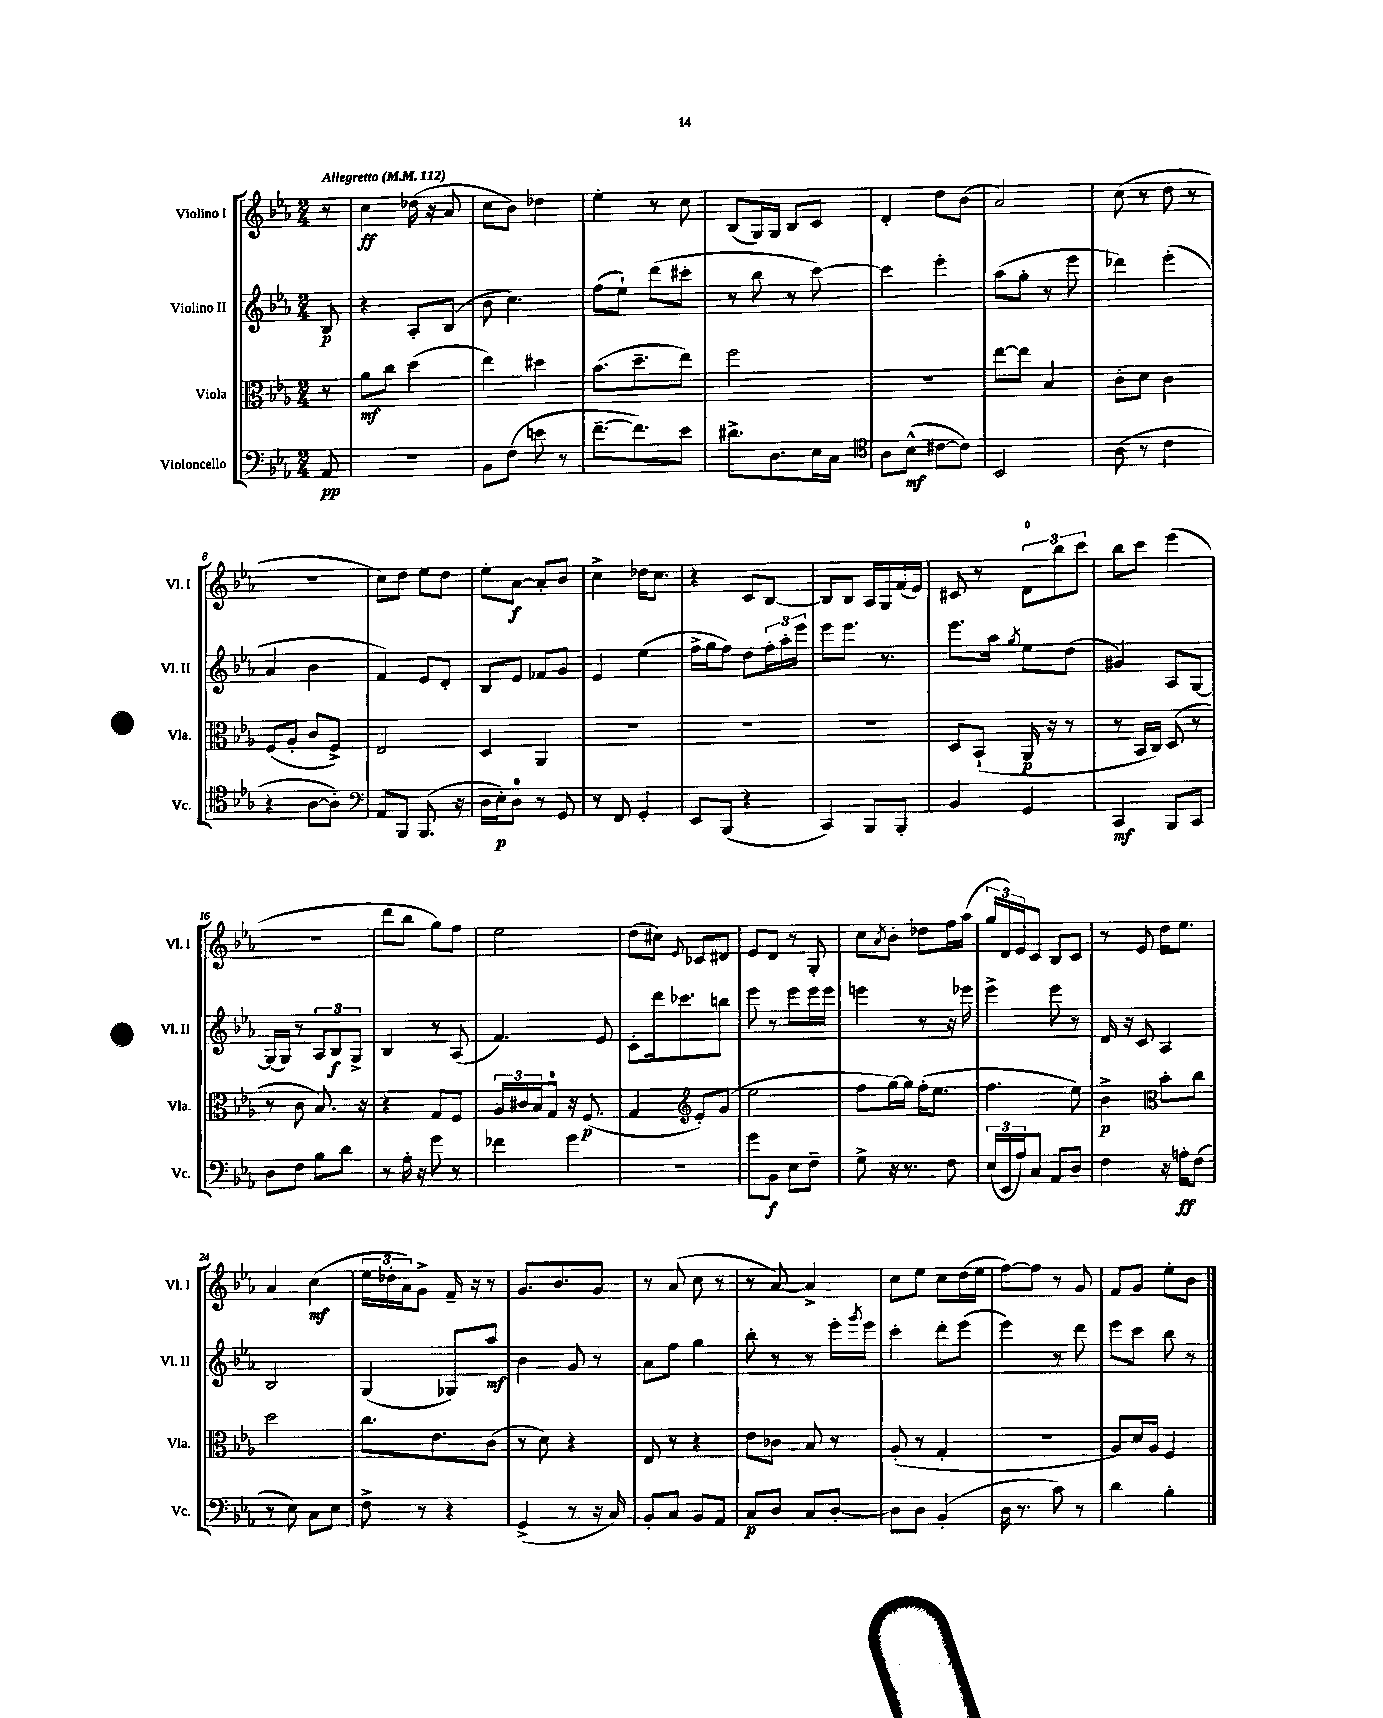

**kern	**dynam	**kern	**dynam	**kern	**dynam	**kern	**dynam
*part4	*part4	*part3	*part3	*part2	*part2	*part1	*part1
*staff4	*staff4	*staff3	*staff3	*staff2	*staff2	*staff1	*staff1
*I"Violoncello	*	*I"Viola	*	*I"Violino II	*	*I"Violino I	*
*I'Vc.	*	*I'Vla.	*	*I'Vl. II	*	*I'Vl. I	*
*clefF4	*	*clefC3	*	*clefG2	*	*clefG2	*
*k[b-e-a-]	*	*k[b-e-a-]	*	*k[b-e-a-]	*	*k[b-e-a-]	*
*M2/4	*	*M2/4	*	*M2/4	*	*M2/4	*
*MM112	*	*MM112	*	*MM112	*	*MM112	*
=	=	=	=	=	=	=	=
!	!	!	!	!	!	!LO:TX:a:B:t=Allegretto	!
8AA-/	pp	8r	.	8B-/	p	8r	.
=1	=1	=1	=1	=1	=1	=1	=1
2r	.	8a-\L	mf	4r	.	4cc\	ff
.	.	8cc\J	.	.	.	.	.
.	.	(4dd\	.	8A-'/L	.	(16dd-X\	.
.	.	.	.	.	.	16r	.
.	.	.	.	(8B-/J	.	8a-/	.
=2	=2	=2	=2	=2	=2	=2	=2
8BB-\L	.	4ee-\)	.	8b-\	.	8cc\L	.
(8F\J	.	.	.	4.cc\)	.	8b-\J)	.
8en\	.	4dd#X\	.	.	.	4dd-X\	.
8r	.	.	.	.	.	.	.
=3	=3	=3	=3	=3	=3	=3	=3
[8.f~\L	.	(8.b-\L	.	(8ff\L	.	4ee-'\	.
.	.	.	.	8ee-`\J)	.	.	.
8.f\])	.	8.dd~\	.	.	.	.	.
.	.	.	.	(8ddd\L	.	8r	.
8e-\J	.	8ee-\J)	.	8ccc#X'\J	.	8cc\	.
=4	=4	=4	=4	=4	=4	=4	=4
8.d#X^\L	.	2ff\	.	8r	.	(8B-/L	.
.	.	.	.	8bb-\	.	16G/L)	.
8.D\	.	.	.	.	.	16G/JJ	.
.	.	.	.	8r	.	8B-/L	.
16E-\L	.	.	.	[8ccc\)	.	8c/J	.
16C\JJ	.	.	.	.	.	.	.
=5	=5	=5	=5	=5	=5	=5	=5
*clefC4	*	*	*	*	*	*	*
8A-\L	.	2r	.	4ccc\]	.	4d'/	.
(8B-^^\J	mf	.	.	.	.	.	.
[8c#X\L	.	.	.	4eee-'\	.	8dd\L	.
8c#\J])	.	.	.	.	.	(8b-\J	.
=6	=6	=6	=6	=6	=6	=6	=6
2BB-/	.	[8ee-\L	.	(8aa-\L	.	2a-/)	.
.	.	8ee-\J]	.	8gg'\J	.	.	.
.	.	4B-/	.	8r	.	.	.
.	.	.	.	8eee-\	.	.	.
=7	=7	=7	=7	=7	=7	=7	=7
(8A-\	.	8c'\L	.	4ddd-X\)	.	(8cc\	.
8r	.	8d\J	.	.	.	8r	.
4c\	.	4c\	.	(4eee-'\	.	8dd\	.
.	.	.	.	.	.	8r	.
!!LO:LB:g=z
=8	=8	=8	=8	=8	=8	=8	=8
4r	.	(8F/L	.	4a-/	.	2r	.
.	.	8A-'/J	.	.	.	.	.
[8A-\L	.	8c/L	.	4b-\	.	.	.
8A-'\J])	.	8F^/J)	.	.	.	.	.
=9	=9	=9	=9	=9	=9	=9	=9
*clefF4	*	*	*	*	*	*	*
8AA-/L	.	2E-/	.	4f/)	.	8cc\L)	.
8BBB-/J	.	.	.	.	.	8dd\J	.
(8.BBB-/	.	.	.	8e-/L	.	8ee-\L	.
.	.	.	.	8d'/J	.	8dd\J	.
16r	.	.	.	.	.	.	.
=10	=10	=10	=10	=10	=10	=10	=10
16D\LL	.	4D/	.	8B-/L	.	8ee-'\L	.
16E-'\J)	p	.	.	.	.	.	.
8D\J	.	.	.	8e-/J	.	[8a-\J	f
8r	.	4AA-/	.	8f-X/L	.	8a-'/L]	.
8GG/	.	.	.	8g/J	.	8b-/J	.
=11	=11	=11	=11	=11	=11	=11	=11
8r	.	2r	.	4e-/	.	4cc^\	.
8FF/	.	.	.	.	.	.	.
4GG'/	.	.	.	(4ee-\	.	16dd-X\KL	.
.	.	.	.	.	.	8.cc\J	.
=12	=12	=12	=12	=12	=12	=12	=12
8EE-/L	.	2r	.	16ff^\LL	.	4r	.
.	.	.	.	16gg\J	.	.	.
(8BBB-/J	.	.	.	8ff\J)	.	.	.
4r	.	.	.	8dd\L	.	8c/L	.
.	.	.	.	24ff'\L	.	[8B-/J	.
.	.	.	.	24aa-'\	.	.	.
.	.	.	.	24eee-\JJ	.	.	.
=13	=13	=13	=13	=13	=13	=13	=13
4CC/)	.	2r	.	8eee-\L	.	8B-/L]	.
.	.	.	.	8.eee-\J	.	8B-/J	.
8BBB-/L	.	.	.	.	.	16A-/LL	.
.	.	.	.	8.r	.	16G/	.
8BBB-'/J	.	.	.	.	.	(16f/	.
.	.	.	.	.	.	16e-/JJ)	.
=14	=14	=14	=14	=14	=14	=14	=14
4BB-/	.	8D/L	.	8.eee-\L	.	8c#X/	.
.	.	(8BB-`/J	.	.	.	8r	.
.	.	.	.	16aa-\Jk	.	.	.
.	.	.	.	8qgg/	.	.	.
4GG/	.	16AA-/	p	8ee-\L	.	12d\L	.
.	.	16r	.	.	.	.	.
.	.	.	.	.	.	12bb-\	.
.	.	8r	.	(8dd\J	.	.	.
.	.	.	.	.	.	12ccc\J	.
=15	=15	=15	=15	=15	=15	=15	=15
4CC/	mf	8r	.	4g#X/)	.	8bb-\L	.
.	.	16BB-/LL	.	.	.	8ccc\J	.
.	.	16C/JJ)	.	.	.	.	.
8BBB-/L	.	(8D/	.	8A-/L	.	(4eee-\	.
8CC/J	.	8r	.	[8G/J	.	.	.
!!LO:LB:g=z
=16	=16	=16	=16	=16	=16	=16	=16
8D\L	.	8r	.	(16G/LL]	.	2r	.
.	.	.	.	16G/JJ)	.	.	.
8F\J	.	8c\	.	8r	.	.	.
8B-\L	.	8.B-/)	.	12A-/L	.	.	.
.	.	.	.	12B-/	f	.	.
8d\J	.	.	.	.	.	.	.
.	.	.	.	12G^/J	.	.	.
.	.	16r	.	.	.	.	.
=17	=17	=17	=17	=17	=17	=17	=17
8r	.	4r	.	4B-/	.	8ddd\L	.
16A-'\	.	.	.	.	.	8bb-\J	.
16r	.	.	.	.	.	.	.
8g\	.	8G/L	.	8r	.	8gg\L)	.
8r	.	8F/J	.	(8A-/	.	8ff\J	.
=18	=18	=18	=18	=18	=18	=18	=18
4f-X\	.	24A-/LL	.	4.f/)	.	2ee-\	.
.	.	24c#X/	.	.	.	.	.
.	.	24B-/J	.	.	.	.	.
.	.	8G/J	.	.	.	.	.
4g\	.	16r	.	.	.	.	.
.	.	(8.F/	p	.	.	.	.
.	.	.	.	8e-/	.	.	.
=19	=19	=19	=19	=19	=19	=19	=19
2r	.	4G/	.	8c'\L	.	(8dd\L	.
.	.	.	.	16ddd\k	.	8cc#X\J)	.
.	.	.	.	8.ccc-X\	.	.	.
*	*	*clefG2	*	*	*	*	*
.	.	.	.	.	.	8qqe-/	.
.	.	8e-'/L)	.	.	.	8c-X/L	.
.	.	(8g/J	.	8bbn\J	.	8d#X/J	.
=20	=20	=20	=20	=20	=20	=20	=20
8g\L	.	2ee-\	.	8eee-\	.	8e-/L	.
8BB-\J	f	.	.	8r	.	8d/J	.
8E-\L	.	.	.	8eee-\L	.	8r	.
8F~\J	.	.	.	16eee-\L	.	8G'/	.
.	.	.	.	16eee-\JJ	.	.	.
=21	=21	=21	=21	=21	=21	=21	=21
8G^\	.	8ff\L	.	4eeen\	.	8cc\L	.
.	.	.	.	.	.	8qa-/	.
16r	.	[16gg\L)	.	.	.	8b-'\J	.
8.r	.	16gg\JJ]	.	.	.	.	.
.	.	(16ff'\KL	.	8r	.	8dd-X\L	.
.	.	8.ee-\J	.	.	.	.	.
8F\	.	.	.	16r	.	16ff\L	.
.	.	.	.	16eee-X\	.	(16aa-\JJ	.
=22	=22	=22	=22	=22	=22	=22	=22
(24E-/LL	.	4.ff\	.	4eee-^\	.	24gg/LL	.
24EE-/	.	.	.	.	.	24d/)	.
24A-/J)	.	.	.	.	.	24e-/J	.
8C/J	.	.	.	.	.	8c/J	.
8AA-/L	.	.	.	8eee-\	.	8B-/L	.
8D/J	.	8ee-\)	.	8r	.	8c/J	.
=23	=23	=23	=23	=23	=23	=23	=23
4F\	.	4b-^\	p	16d/	.	8r	.
.	.	.	.	16r	.	.	.
.	.	.	.	8c/	.	8e-/	.
*	*	*clefC3	*	*	*	*	*
16r	.	8b-'\L	.	4A-/	.	16dd\KL	.
16An'\KL	ff	.	.	.	.	8.ee-\J	.
(8F\J	.	8cc\J	.	.	.	.	.
!!LO:LB:g=z
=24	=24	=24	=24	=24	=24	=24	=24
8r	.	2dd\	.	2B-/	.	4a-/	.
8E-\)	.	.	.	.	.	.	.
8C\L	.	.	.	.	.	(4cc\	mf
8E-\J	.	.	.	.	.	.	.
=25	=25	=25	=25	=25	=25	=25	=25
8F^\	.	8.cc\L	.	(4G/	.	24ee-\LL	.
.	.	.	.	.	.	24dd-X'\	.
.	.	.	.	.	.	24a-\J)	.
8r	.	.	.	.	.	8g^\J	.
.	.	8.e-\	.	.	.	.	.
4r	.	.	.	8G-X/L)	.	16f~/	.
.	.	.	.	.	.	16r	.
.	.	(8c\J	.	8aa-/J	mf	8r	.
=26	=26	=26	=26	=26	=26	=26	=26
(4GG^/	.	8r	.	4b-\	.	8.g/L	.
.	.	8d\)	.	.	.	.	.
.	.	.	.	.	.	8.b-/	.
8r	.	4r	.	8g/	.	.	.
16r	.	.	.	8r	.	8g/J	.
16C/)	.	.	.	.	.	.	.
=27	=27	=27	=27	=27	=27	=27	=27
8BB-'/L	.	8E-/	.	8a-\L	.	8r	.
8C/J	.	8r	.	8ff\J	.	(8a-/	.
8BB-/L	.	4r	.	4gg\	.	8cc\	.
8AA-/J	.	.	.	.	.	8r	.
=28	=28	=28	=28	=28	=28	=28	=28
8C/L	p	8e-\L	.	8bb-'\	.	8r	.
8D/J	.	8c-X\J	.	8r	.	[8a-/)	.
8C/L	.	8B-/	.	8r	.	4a-^/]	.
[8D'/J	.	8r	.	16eee-'\LL	.	.	.
.	.	.	.	8qggg/	.	.	.
.	.	.	.	16eee-\JJ	.	.	.
=29	=29	=29	=29	=29	=29	=29	=29
8D\L]	.	(8A-'/	.	4ccc'\	.	8cc\L	.
8D\J	.	8r	.	.	.	8ee-\J	.
(4BB-'/	.	4G'/	.	8ddd'\L	.	8cc\L	.
.	.	.	.	(8eee-\J	.	(16dd\L	.
.	.	.	.	.	.	16ee-\JJ	.
=30	=30	=30	=30	=30	=30	=30	=30
16D\	.	2r	.	4eee-\)	.	[8ff\L)	.
8.r	.	.	.	.	.	.	.
.	.	.	.	.	.	8ff\J]	.
8c\)	.	.	.	8r	.	8r	.
8r	.	.	.	8ddd\	.	8g/	.
=31	=31	=31	=31	=31	=31	=31	=31
4d\	.	8A-/L)	.	8eee-\L	.	8f/L	.
.	.	16d/L	.	8ccc\J	.	8g/J	.
.	.	16A-/JJ	.	.	.	.	.
4B-'\	.	4F/	.	8bb-\	.	8ee-'\L	.
.	.	.	.	8r	.	8b-\J	.
==	==	==	==	==	==	==	==
*-	*-	*-	*-	*-	*-	*-	*-
